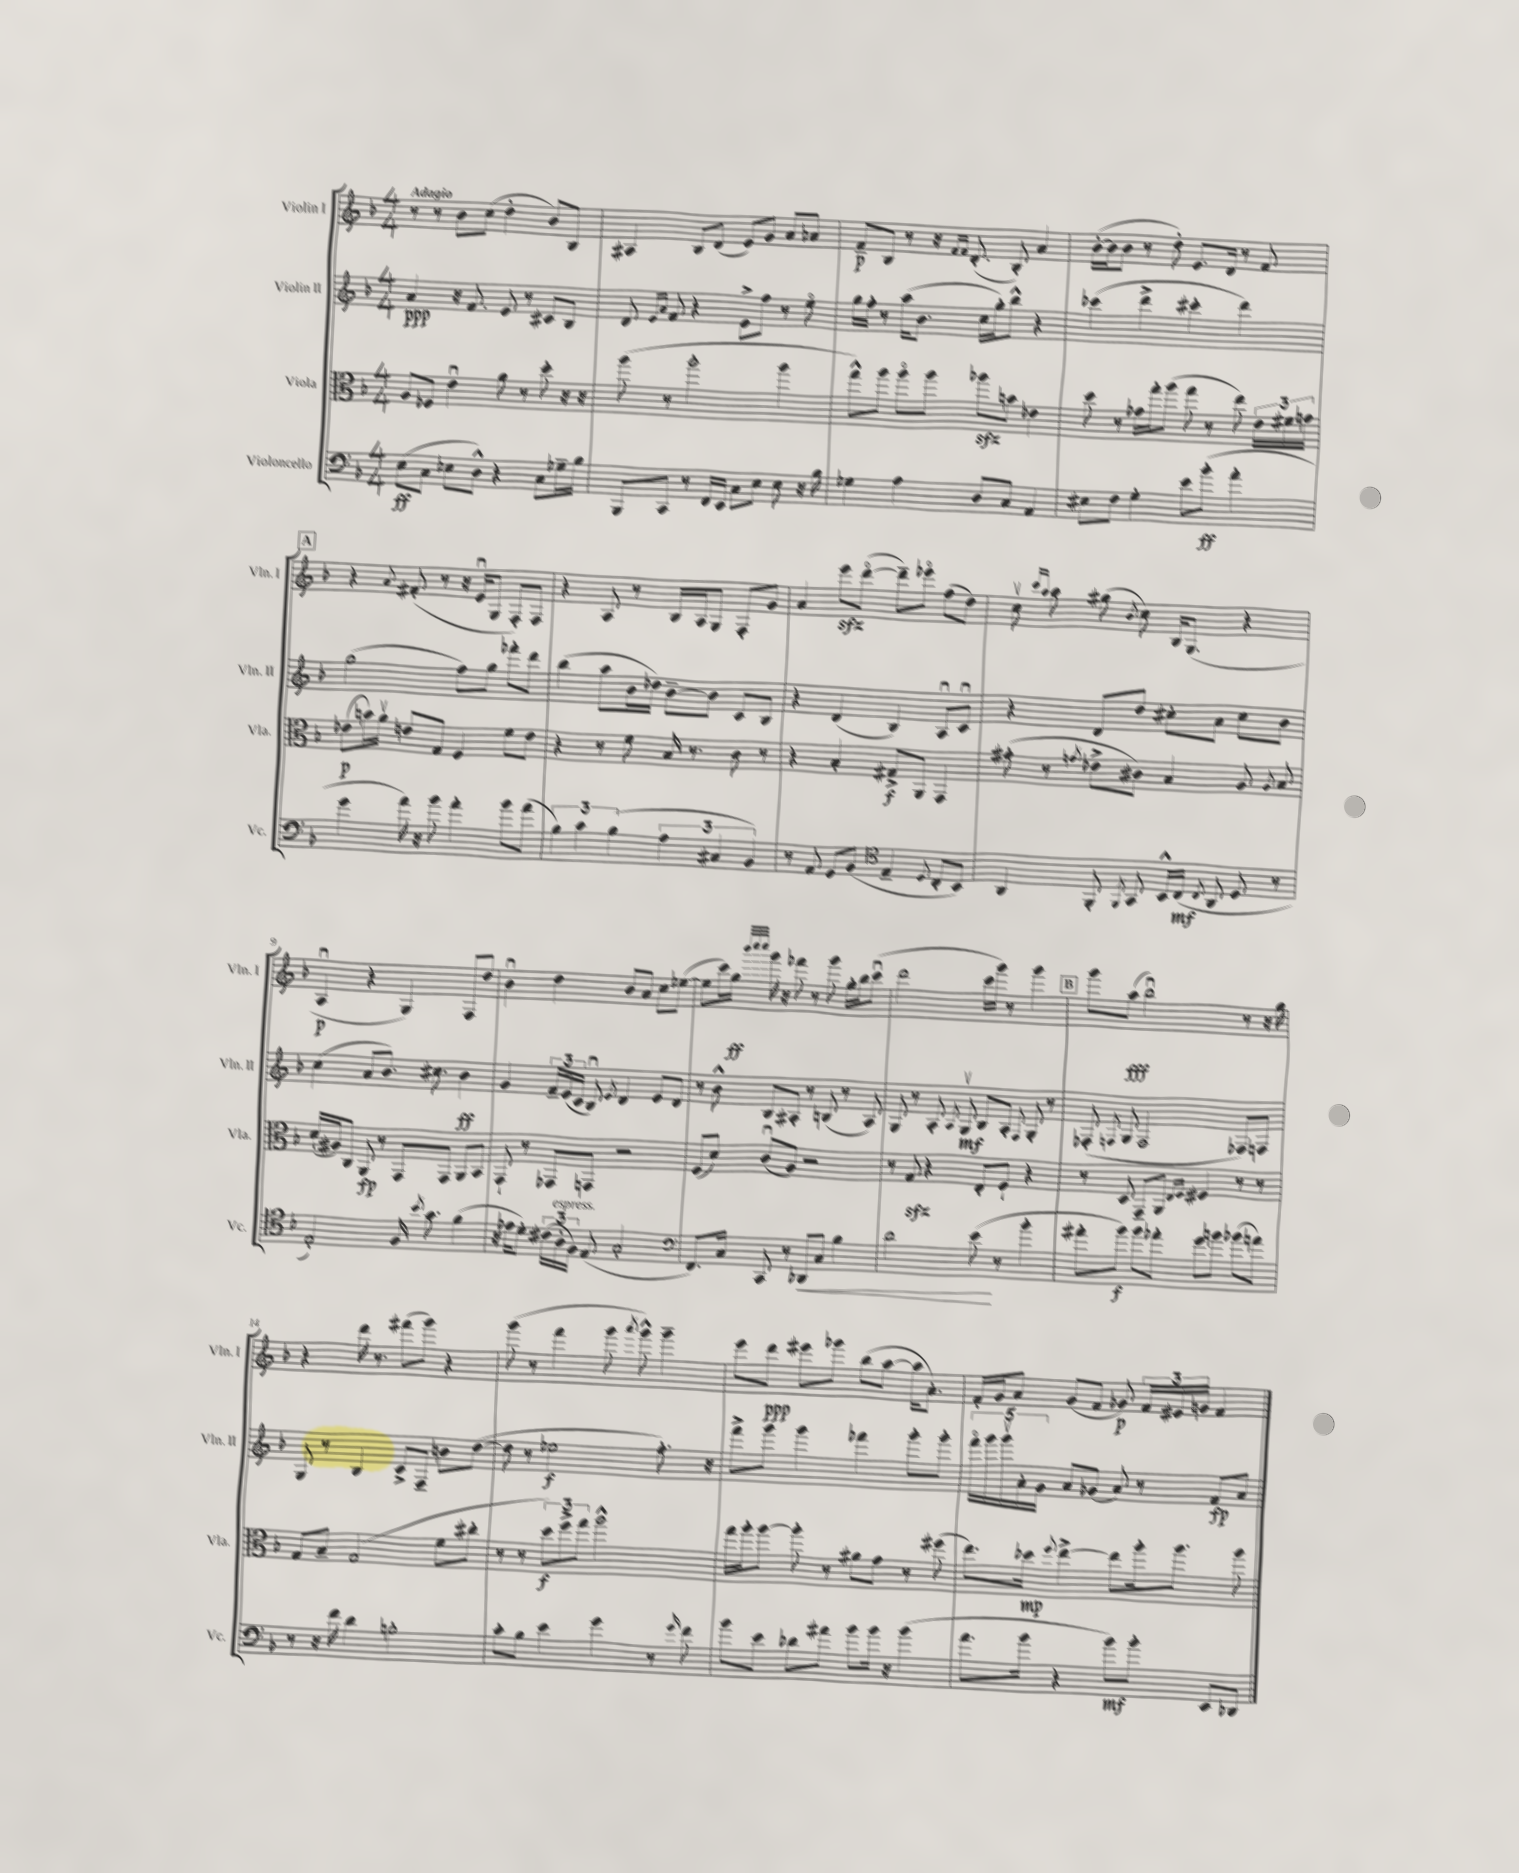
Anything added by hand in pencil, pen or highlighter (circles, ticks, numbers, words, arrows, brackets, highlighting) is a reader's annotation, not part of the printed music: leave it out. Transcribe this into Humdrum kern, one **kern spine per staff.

**kern	**dynam	**kern	**dynam	**kern	**dynam	**kern	**dynam
*part4	*part4	*part3	*part3	*part2	*part2	*part1	*part1
*staff4	*staff4	*staff3	*staff3	*staff2	*staff2	*staff1	*staff1
*I"Violoncello	*	*I"Viola	*	*I"Violin II	*	*I"Violin I	*
*I'Vc.	*	*I'Vla.	*	*I'Vln. II	*	*I'Vln. I	*
*clefF4	*	*clefC3	*	*clefG2	*	*clefG2	*
*k[b-]	*	*k[b-]	*	*k[b-]	*	*k[b-]	*
*M4/4	*	*M4/4	*	*M4/4	*	*M4/4	*
=1	=1	=1	=1	=1	=1	=1	=1
!	!	!	!	!	!	!LO:TX:a:B:t=Adagio	!
(8E\L	ff	8A/L	.	4a/	ppp	8r	.
8C\J	.	8F-X/J	.	.	.	8r	.
8E-X\L	.	4eu\	.	16r	.	8b-\L	.
.	.	.	.	8.f/	.	.	.
8D^^\J)	.	.	.	.	.	(8cc\J	.
4r	.	8a\	.	8e/	.	4dd'\	.
.	.	8r	.	8r	.	.	.
8C\L	.	8dd'\	.	8c#X/L	.	8b-/L)	.
16G-X~\L	.	16r	.	8B-/J	.	8B-/J	.
16B-\JJ	.	16r	.	.	.	.	.
=2	=2	=2	=2	=2	=2	=2	=2
8BBB-/L	.	(8aa\	.	8d/	.	4A#X/	.
.	.	.	.	16qqe/LL	.	.	.
.	.	.	.	16qqa/JJ	.	.	.
8CC/J	.	8r	.	8f/	.	.	.
8r	.	2aa'\	.	4r	.	8B-/L	.
16FF/LL	.	.	.	.	.	(8d/J	.
16EE/JJ	.	.	.	.	.	.	.
8C\L	.	.	.	8e^\L	.	8e/L)	.
8E\J	.	.	.	8ff\J	.	8g/J	.
8E\	.	4aa\	.	8r	.	8a/L	.
16r	.	.	.	8ee\	.	8a-X/J	.
16B-\	.	.	.	.	.	.	.
=3	=3	=3	=3	=3	=3	=3	=3
4G-X\	.	8gg^^\L)	.	16gg\LL	.	8f~/L	p
.	.	.	.	16ff'\JJ	.	.	.
.	.	8aa\J	.	8r	.	8B-/J	.
4A\	.	8aa\L	.	(16aa\KL	.	8r	.
.	.	.	.	8.b-\J	.	.	.
.	.	8aa\J	.	.	.	16r	.
.	.	.	.	.	.	16qqf/LL	.
.	.	.	.	.	.	16qqf/JJ	.
.	.	.	.	.	.	(8.d'/	.
8D/L	.	8aa-Xzz\L	.	16cc\LL	.	.	.
.	.	.	.	16gg'\J)	.	.	.
8C/J	.	8bn\J	.	8bb-^^\J	.	8B-'/)	.
4AA/	.	4e-X\	.	4r	.	4a/	.
=4	=4	=4	=4	=4	=4	=4	=4
8E#X\L	.	8dd\	.	(4ccc-X\	.	([16b-'\LL	.
.	.	.	.	.	.	16b-\J]	.
8F\J	.	8r	.	.	.	8b-\J	.
4G'\	.	16g-X\LL	.	4ddd^\	.	8r	.
.	.	16gg'\J	.	.	.	.	.
.	.	(8aa\J	.	.	.	8dd'\)	.
8e\L	.	8gg\	.	4ccc#X'\	.	8.e/L	.
(8b-'\J	ff	8r	.	.	.	.	.
.	.	.	.	.	.	16d/Jk	.
4a'\	.	8ee\)	.	4ddd\)	.	8r	.
.	.	24e\LL	.	.	.	8f/	.
.	.	24f#X\	.	.	.	.	.
.	.	24gn\JJ	.	.	.	.	.
!!LO:LB:g=z
!!LO:REH:place=s1:t=A
=5	=5	=5	=5	=5	=5	=5	=5
4g\	.	(8e-X\L	p	(2gg\	.	4r	.
.	.	16bn\L)	.	.	.	.	.
.	.	16av\JJ	.	.	.	.	.
.	.	.	.	.	.	8qqa/	.
16a\)	.	8en/L	.	.	.	(8f#X'/	.
16r	.	.	.	.	.	.	.
8b-\	.	8G/J	.	.	.	8r	.
4a'\	.	4F/	.	8ff\L)	.	16r	.
.	.	.	.	.	.	16eu/KL	.
.	.	.	.	8gg\J	.	8G/J	.
8b-\L	.	8f\L	.	8fff-X'\L	.	8F'/L)	.
(8a\J	.	8e\J	.	8ddd\J	.	8F/J	.
=6	=6	=6	=6	=6	=6	=6	=6
6B-\)	.	4r	.	(4bb-\	.	4r	.
6c\	.	.	.	.	.	.	.
.	.	8r	.	8aa\L	.	8A/	.
(6B-\	.	.	.	.	.	.	.
.	.	8f\	.	16b-\L	.	8r	.
.	.	.	.	16dd-X\JJ)	.	.	.
6A\	.	16B-/	.	[8b-~\L	.	16B-/LL	.
.	.	8.r	.	.	.	16A/J	.
.	.	.	.	8b-\J]	.	8G/J	.
6C#X/	.	.	.	.	.	.	.
.	.	8c\	.	8c/L	.	8F'/L	.
6BB-/)	.	.	.	.	.	.	.
.	.	8r	.	8B-/J	.	8g/J	.
=7	=7	=7	=7	=7	=7	=7	=7
8r	.	4r	.	4r	.	4a/	.
8AA/	.	.	.	.	.	.	.
8GG/L	.	4B-'/	.	(4d/	.	8eeezz\L	.
(8BB-/J	.	.	.	.	.	([8ddd\J	.
*clefC4	*	*	*	*	*	*	*
4E~/	.	8G#X^/L	f	4B-/)	.	8ddd~\L])	.
.	.	8AA/J	.	.	.	8eee-X\J	.
8qqD/	.	.	.	.	.	.	.
8C'/L	.	4GG/	.	8Au/L	.	(8ff\L	.
8BB-/J)	.	.	.	8cu/J	.	8dd\J)	.
=8	=8	=8	=8	=8	=8	=8	=8
4AA/	.	(8g#X'\	.	4r	.	8ccv\	.
.	.	.	.	.	.	16qqccc/LL	.
.	.	.	.	.	.	16qqaa/JJ	.
.	.	8r	.	.	.	8aa\	.
.	.	8qgn/	.	.	.	.	.
8FF'/	.	8e-X^\L	.	8d/L	.	(8gg#X\	.
8qFF/	.	.	.	.	.	8qb-/	.
8GG/	.	8c#X\J)	.	8dd/J	.	8cc\)	.
16BB-^^/LL	.	4B-/	.	8cc#X'\L	.	16B-/KL	.
(16C/JJ	mf	.	.	.	.	(8.G/J	.
8qC/	.	.	.	.	.	.	.
8AA/	.	.	.	8a\J	.	.	.
8D/	.	8A/	.	8cc#\L	.	4r	.
.	.	8qA/	.	.	.	.	.
8r	.	8B-/	.	8b-\J	.	.	.
!!LO:LB:g=z
=9	=9	=9	=9	=9	=9	=9	=9
2E'/)	.	(16d`/LL	.	(4cc\	.	4Au/	p
.	.	16A#X/J)	.	.	.	.	.
.	.	8C/J	.	.	.	.	.
.	.	8AA/	fp	8a/L	.	4r	.
.	.	8r	.	8.b-/J)	.	.	.
16F/	.	8GG/L	.	.	.	4G/)	.
8qb-/	.	.	.	.	.	.	.
8.g\	.	.	.	8.cc#X\	.	.	.
.	.	8GG/J	.	.	.	.	.
(4f\	.	8AA/L	.	4b-\	ff	8F/L	.
.	.	8BB-/J	.	.	.	8dd/J	.
=10	=10	=10	=10	=10	=10	=10	=10
16r	.	8GG`/	.	4g/	.	4b-u\	.
16e-X\KL	.	.	.	.	.	.	.
8d'\J)	.	8r	.	.	.	.	.
(24c#X\LL	.	8GG-X/L	.	24f~/LL	.	4dd\	.
!LO:TX:a:i:t=espress.	!	!	!	!	!	!	!
24A'\	.	.	.	(24e/	.	.	.
24F\JJ)	.	.	.	24c/JJ	.	.	.
(8E/	.	8GGn/J	.	8B-u/)	.	.	.
.	.	.	.	8qe/	.	.	.
2G'/	.	2r	.	4d/	.	8b-/L	.
.	.	.	.	.	.	8a/J	.
.	.	.	.	8e/L	.	8cc\L	.
.	.	.	.	8d/J	.	([8ee-X\J	.
=11	=11	=11	=11	=11	=11	=11	=11
*clefF4	*	*	*	*	*	*	*
8.FF/L)	.	(8F/L	.	8r	.	8ee-\L]	.
.	.	8d/J)	.	8b-^^\	.	16ccc\L)	.
16C/Jk	.	.	.	.	.	16gg\JJ	ff
.	.	.	.	.	.	32qqbbb-/LLL	.
.	.	.	.	.	.	32qqcccc/	.
.	.	.	.	.	.	32qqcccc/JJJ	.
8CC/	.	(8cu/L	.	8B-/L	.	16ggg\	.
.	.	.	.	.	.	16r	.
8r	.	8A/J)	.	8A#X'/J	.	8fff-X\	.
!	!LO:HP:b	!	!	!	!	!	!
8DD-X/L	<	2r	.	8r	.	8r	.
8C/J	.	.	.	(8Bn/	.	8ggg\	.
4B-\	.	.	.	8r	.	16gg'\LL	.
.	.	.	.	.	.	16bb-\J	.
.	.	.	.	8A#/)	.	(8cccu\J	.
=12	=12	=12	=12	=12	=12	=12	=12
2d\	.	8r	.	8G/	.	2ddd\	.
.	.	8Gzz/	.	8r	.	.	.
.	.	4r	.	8A'/	.	.	.
.	.	.	.	8qA/	.	.	.
.	.	.	.	8Gv/	mf	.	.
(8e\	.	8E'/L	.	8B-/L	.	16ccc\LL	.
.	.	.	.	.	.	16ggg\JJ)	.
8r	[	8F`/J	.	8A'/J	.	8r	.
.	.	.	.	8qqF/	.	.	.
4b-'\	.	4r	.	8G'/	.	4ggg\	.
.	.	.	.	8r	.	.	.
!!LO:REH:place=s1:t=B
=13	=13	=13	=13	=13	=13	=13	=13
8a#X'\L	.	8r	.	(8F-X'/	.	8ggg\L	.
.	.	.	.	8qFn/	.	.	.
8b-\J)	f	8D/	.	8G/	.	(8aa\J	fff
8b-\L	.	8GG~/L	.	2F/	.	2bb-u\)	.
8a-X'\J	.	8AA/J	.	.	.	.	.
.	.	16qqE/LL	.	.	.	.	.
.	.	16qqF/JJ	.	.	.	.	.
8g\L	.	4F#X/	.	.	.	.	.
8bn\J	.	.	.	.	.	.	.
(8b-X\L	.	8r	.	8F-X/L)	.	8r	.
8an\J)	.	8r	.	8Fn/J	.	16r	.
.	.	.	.	.	.	16gg\	.
!!LO:LB:g=z
=14	=14	=14	=14	=14	=14	=14	=14
8r	.	8G/L	.	8G/	.	4r	.
16r	.	8B-~/J	.	8r	.	.	.
16f\	.	.	.	.	.	.	.
4d\	.	(2G/	.	4B-/	.	16ddd\	.
.	.	.	.	.	.	8.r	.
2Bn'\	.	.	.	8c^/L	.	(8fff#X\L	.
.	.	.	.	8F~/J	.	8ggg\J)	.
.	.	8f\L	.	8bn\L	.	4r	.
.	.	8cc#X'\J	.	([8dd\J	.	.	.
=15	=15	=15	=15	=15	=15	=15	=15
8c'\L	.	8r	.	8dd\]	.	(8ggg\	.
8B-\J	.	8r	.	8r	.	8r	.
4e\	.	12dd\L)	f	2ee-X\	f	4fff\	.
.	.	12ff^\	.	.	.	.	.
.	.	12gg\J	.	.	.	.	.
4g\	.	2aa^^\	.	.	.	8ggg\	.
.	.	.	.	.	.	8qaaa/	.
.	.	.	.	.	.	8ggg^^\)	.
8r	.	.	.	8.ff'\)	.	4ggg~\	.
16qqg/	.	.	.	.	.	.	.
8f\	.	.	.	.	.	.	.
.	.	.	.	16r	.	.	.
=16	=16	=16	=16	=16	=16	=16	=16
8b-\L	.	16gg\LL	.	8fff^\L	.	8eee\L	.
.	.	16aa'\J	.	.	.	.	.
8e\J	.	[8aa\J	.	8ggg\J	.	8ddd\J	ppp
8d-X\L	.	8aa'\]	.	4ggg\	.	8eee#X\L	.
8a#X\J	.	8r	.	.	.	8ggg-X\J	.
8b-\L	.	8a#X\L	.	4fff-X\	.	(8bb-\L	.
16b-\Jk	.	8g\J	.	.	.	[8aa\J	.
16r	.	.	.	.	.	.	.
(4b-\	.	8r	.	8ggg'\L	.	16aa\KL]	.
.	.	.	.	.	.	8.a'\J)	.
.	.	(8ff#X\	.	8ggg'\J	.	.	.
=17	=17	=17	=17	=17	=17	=17	=17
8.a\L	.	8.ee\L)	.	20fff\LL	.	16f'/LL	.
.	.	.	.	20ggg\	.	.	.
.	.	.	.	.	.	16g/J	.
.	.	.	.	20gggv\	.	.	.
.	.	.	.	.	.	8a/J	.
.	.	.	.	20a'\	.	.	.
16b-\Jk	.	16dd-X\Jk	mp	.	.	.	.
.	.	.	.	20g\JJ	.	.	.
.	.	8qqff/	.	.	.	.	.
4r	.	[4ee^\	.	8a/L	.	(8g/L	.
.	.	.	.	(8g-X/J	.	8f/J	.
8b-\L)	mf	8ee\L]	.	8a/)	.	8g-X/)	p
8b-'\J	.	16aa'\k	.	8r	.	24f/LL	.
.	.	.	.	.	.	24e#X/	.
.	.	8.aa\J	.	.	.	.	.
.	.	.	.	.	.	24gn/JJ	.
8EE/L	.	.	.	8f/L	fp	4f/	.
8DD-X/J	.	8aa\	.	8a/J	.	.	.
==	==	==	==	==	==	==	==
*-	*-	*-	*-	*-	*-	*-	*-
